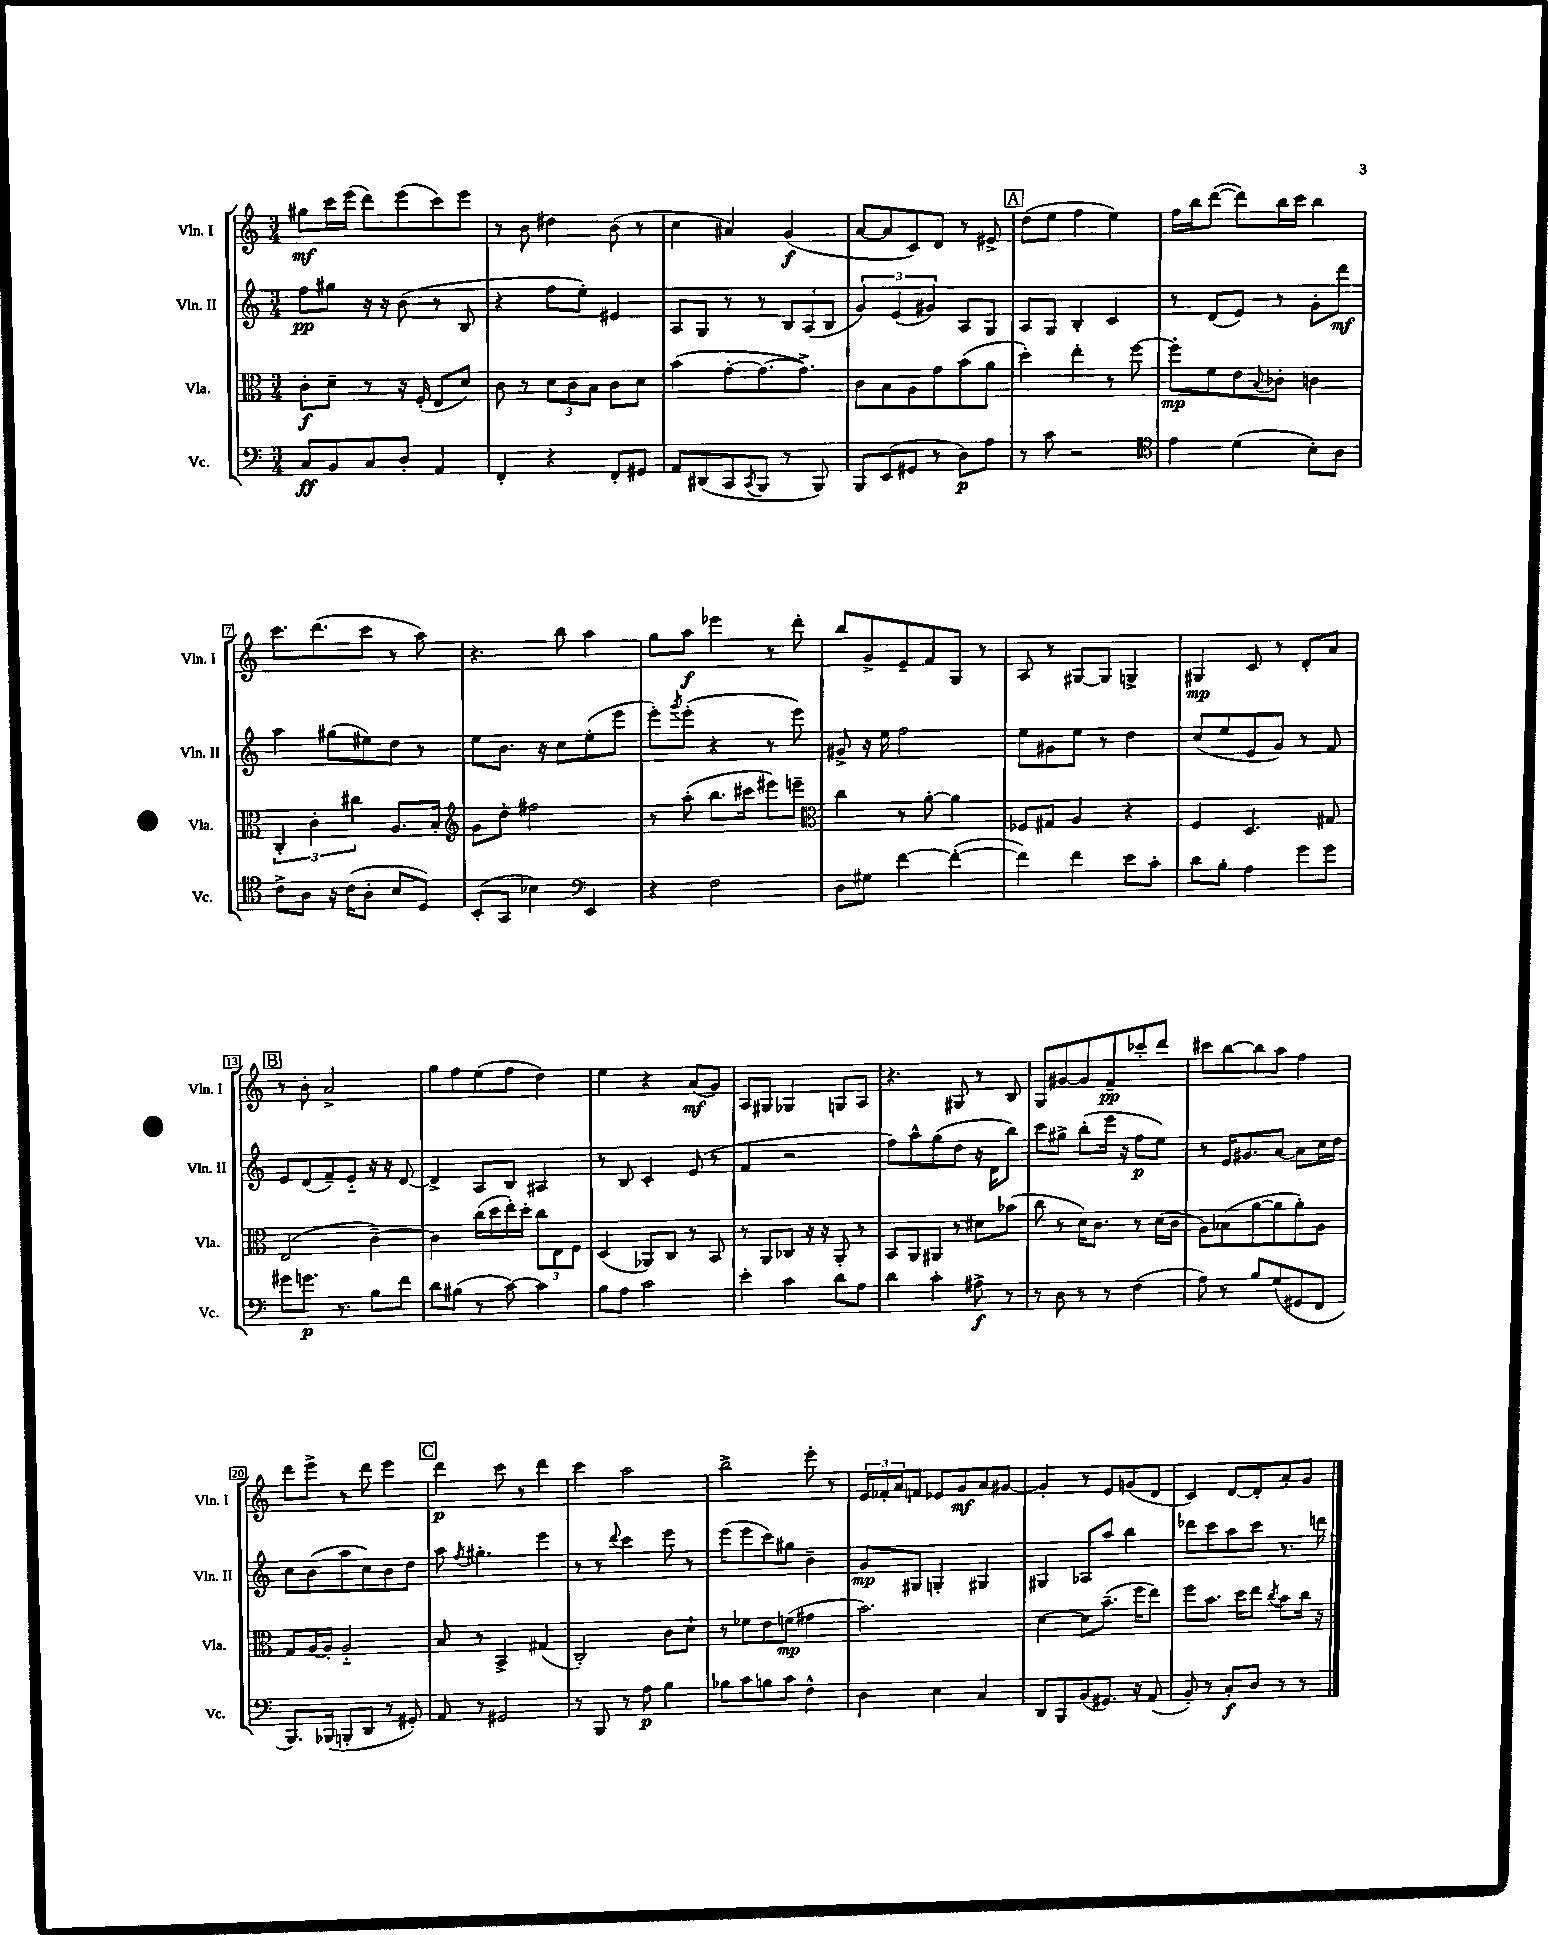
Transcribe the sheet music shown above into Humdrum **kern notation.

**kern	**dynam	**kern	**dynam	**kern	**dynam	**kern	**dynam
*part4	*part4	*part3	*part3	*part2	*part2	*part1	*part1
*staff4	*staff4	*staff3	*staff3	*staff2	*staff2	*staff1	*staff1
*I"Vc.	*	*I"Vla.	*	*I"Vln. II	*	*I"Vln. I	*
*I'Vc.	*	*I'Vla.	*	*I'Vln. II	*	*I'Vln. I	*
*clefF4	*	*clefC3	*	*clefG2	*	*clefG2	*
*k[]	*	*k[]	*	*k[]	*	*k[]	*
*M3/4	*	*M3/4	*	*M3/4	*	*M3/4	*
=1	=1	=1	=1	=1	=1	=1	=1
8C/L	ff	8c'\L	f	8ff\L	pp	8gg#X\L	mf
8BB/	.	8d~\J	.	8gg#X\J	.	16ccc\L	.
.	.	.	.	.	.	(16eee\JJ	.
8C/	.	8r	.	16r	.	8ddd\L)	.
.	.	.	.	16r	.	.	.
8D'/J	.	16r	.	(8b\	.	(8eee\	.
.	.	(16F'/	.	.	.	.	.
4AA/	.	8E/L	.	8r	.	8ccc\)	.
.	.	8d/J)	.	8B/	.	8eee\J	.
=2	=2	=2	=2	=2	=2	=2	=2
4FF'/	.	8c\	.	4r	.	8r	.
.	.	8r	.	.	.	8b\	.
4r	.	12d\L	.	8ff\L	.	4dd#X\	.
.	.	12c\	.	.	.	.	.
.	.	.	.	8ee'\J)	.	.	.
.	.	12B\J	.	.	.	.	.
8FF'/L	.	8c\L	.	4e#X/	.	(8b\	.
8GG#X/J	.	8d\J	.	.	.	8r	.
=3	=3	=3	=3	=3	=3	=3	=3
8AA/L	.	(4b\	.	8A/L	.	4cc\	.
(8DD#X/	.	.	.	8G/J	.	.	.
8CC/	.	[8g'\L	.	8r	.	4a#X/)	.
8qCC/	.	.	.	.	.	.	.
8BBB/J	.	8.g\_	.	8r	.	.	.
8r	.	.	.	12B/L	.	(4g/	f
.	.	8.g^\J])	.	.	.	.	.
.	.	.	.	(12A/	.	.	.
8BBB/)	.	.	.	.	.	.	.
.	.	.	.	12B/J	.	.	.
=4	=4	=4	=4	=4	=4	=4	=4
8BBB/L	.	8c\L	.	6g/)	.	[8a/L	.
(8EE/	.	8B\	.	.	.	8a/]	.
.	.	.	.	(6e/	.	.	.
8GG#X/J	.	8A\	.	.	.	8c/)	.
.	.	.	.	6g#X/)	.	.	.
8r	.	8g\	.	.	.	8d/J	.
8D\L)	p	(8b\	.	8A/L	.	8r	.
8A\J	.	8a\J	.	8G/J	.	8e#X^/	.
!!LO:REH:place=s1:t=A
=5	=5	=5	=5	=5	=5	=5	=5
8r	.	4dd'\)	.	8A/L	.	(8dd\L	.
8c\	.	.	.	8G/J	.	8ee\J	.
2r	.	4ee'\	.	4B'/	.	4ff\	.
.	.	8r	.	4c/	.	4ee\)	.
.	.	[8ff\	.	.	.	.	.
=6	=6	=6	=6	=6	=6	=6	=6
*clefC4	*	*	*	*	*	*	*
4e\	.	8ff'\L]	mp	8r	.	16ff\LL	.
.	.	.	.	.	.	16bb\J	.
.	.	8f\	.	(8d/L	.	([8ddd\J	.
(4d\	.	8e\	.	8e/J)	.	8ddd\L])	.
.	.	8qqB/	.	.	.	.	.
.	.	8c-X'\J	.	8r	.	16bb\L	.
.	.	.	.	.	.	16ccc\JJ	.
8B'\L)	.	4cn\	.	8g'\L	.	4bb\	.
8A\J	.	.	.	8ddd\J	mf	.	.
!!LO:LB:g=z
=7	=7	=7	=7	=7	=7	=7	=7
8c^\L	.	6C'/	.	4aa\	.	8.ccc\L	.
8A\J	.	.	.	.	.	.	.
.	.	6c'\	.	.	.	.	.
.	.	.	.	.	.	(8.ddd\	.
16r	.	.	.	(8gg#X\L	.	.	.
(16c\KL	.	.	.	.	.	.	.
.	.	6cc#X\	.	.	.	.	.
8A'\J	.	.	.	8ee#X\)	.	8ccc\J	.
8B/L	.	8.A/L	.	8dd\J	.	8r	.
8D/J)	.	.	.	8r	.	8aa\)	.
.	.	16B'/Jk	.	.	.	.	.
=8	=8	=8	=8	=8	=8	=8	=8
*	*	*clefG2	*	*	*	*	*
(8BB'/L	.	8g\L	.	8ee\L	.	4.r	.
8GG/J	.	8dd'\J	.	8.b\J	.	.	.
4B-X\)	.	2ff#X\	.	.	.	.	.
.	.	.	.	16r	.	.	.
.	.	.	.	8cc\L	.	8bb\	.
*clefF4	*	*	*	*	*	*	*
4EE/	.	.	.	(8ee'\	.	4aa\	.
.	.	.	.	8eee\J	.	.	.
=9	=9	=9	=9	=9	=9	=9	=9
4r	.	8r	.	8eee'\L)	.	8gg\L	.
.	.	.	.	8qggg/	.	.	.
.	.	(8aa'\	.	(8eee'\J	.	8aa\J	f
2F\	.	8.bb\L	.	4r	.	4eee-X\	.
.	.	16ccc#X\Jk	.	.	.	.	.
.	.	8eee#X\L)	.	8r	.	8r	.
.	.	8eeen~\J	.	8eee\)	.	8ddd'\	.
=10	=10	=10	=10	=10	=10	=10	=10
*	*	*clefC3	*	*	*	*	*
8D\L	.	4cc\	.	8g#X^/	.	8bb/L	.
8G#X\J	.	.	.	16r	.	8g^/	.
.	.	.	.	16ee\	.	.	.
[4f\	.	8r	.	2ff\	.	8e~/	.
.	.	[8a'\	.	.	.	8f/	.
(4f'\_	.	4a\]	.	.	.	8G/J	.
.	.	.	.	.	.	8r	.
=11	=11	=11	=11	=11	=11	=11	=11
4f\])	.	8F-X/L	.	8ee\L	.	8A/	.
.	.	8G#X/J	.	8g#X\	.	8r	.
4f\	.	4A/	.	8ee\J	.	[8G#X/L	.
.	.	.	.	8r	.	8G#/J]	.
8e\L	.	4r	.	4dd\	.	4Gn^/	.
8c'\J	.	.	.	.	.	.	.
=12	=12	=12	=12	=12	=12	=12	=12
8d\L	.	4F/	.	(8cc/L	.	4G#X/	mp
8B'\J	.	.	.	8ee/	.	.	.
4A\	.	4.D/	.	8e/	.	8c/	.
.	.	.	.	8g/J)	.	8r	.
8g\L	.	.	.	8r	.	8d'/L	.
8g\J	.	8G#X/	.	8f/	.	8a/J	.
!!LO:LB:g=z
!!LO:REH:place=s1:t=B
=13	=13	=13	=13	=13	=13	=13	=13
8g#X\L	.	(2E/	.	8e/L	.	8r	.
8.gn\J	p	.	.	(8d/	.	8b'\	.
.	.	.	.	8f~/)	.	2a^/	.
8.r	.	.	.	.	.	.	.
.	.	.	.	8e/J	.	.	.
8B\L	.	[4c~\)	.	16r	.	.	.
.	.	.	.	16r	.	.	.
8f\J	.	.	.	[8d/	.	.	.
=14	=14	=14	=14	=14	=14	=14	=14
8d\L	.	4c\]	.	4d^/]	.	8gg\L	.
(8B#X\J	.	.	.	.	.	8ff\	.
8r	.	(16cc\LL	.	8A/L	.	(8ee\	.
.	.	16dd\	.	.	.	.	.
[8c\)	.	16ee'\)	.	8B/J	.	8ff\J	.
.	.	16dd'\JJ	.	.	.	.	.
4c\]	.	12cc\L	.	4A#X/	.	4dd\)	.
.	.	12E\	.	.	.	.	.
.	.	12F\J	.	.	.	.	.
=15	=15	=15	=15	=15	=15	=15	=15
8B\L	.	(4D/	.	8r	.	4ee\	.
8A\J	.	.	.	8B/	.	.	.
2c\	.	8AA-X/L)	.	4c'/	.	4r	.
.	.	8C/J	.	.	.	.	.
.	.	8r	.	(8e/	.	(8a/L	mf
.	.	8BB/	.	8r	.	8g/J)	.
=16	=16	=16	=16	=16	=16	=16	=16
4e'\	.	8r	.	4f/	.	8A/L	.
.	.	8AA/L	.	.	.	8G#X/J	.
4c\	.	8C-X/J	.	2r	.	4G-X/	.
.	.	16r	.	.	.	.	.
.	.	16r	.	.	.	.	.
8d\L	.	8AA'/	.	.	.	8Gn/L	.
8A\J	.	8r	.	.	.	8A/J	.
=17	=17	=17	=17	=17	=17	=17	=17
4d\	.	8BB/L	.	8ff\L)	.	4.r	.
.	.	8AA/	.	8aa^^\	.	.	.
4c'\	.	8AA#X/J	.	(8gg\	.	.	.
.	.	8r	.	8dd\J	.	8G#X/	.
8A#X^\	f	8d#X\L	.	16r	.	8r	.
.	.	.	.	16d\KL	.	.	.
8r	.	(8b-X\J	.	8bb\J)	.	8B/	.
=18	=18	=18	=18	=18	=18	=18	=18
8r	.	8cc\	.	8ccc\L	.	8G/L	.
8D\	.	8r	.	8gg#X^\J	.	[8g#X/	.
8r	.	16d\KL)	.	(8bb'\L	.	8g#/]	.
.	.	8.c\J	.	.	.	.	.
8r	.	.	.	16eee\Jk	.	8f~/	pp
.	.	.	.	16r	.	.	.
(4F\	.	8r	.	8ff\L	p	8ccc-X'/	.
.	.	(16d\LL	.	8ee\J)	.	8ddd/J	.
.	.	16c\JJ	.	.	.	.	.
=19	=19	=19	=19	=19	=19	=19	=19
8A\)	.	8A\L)	.	8r	.	8ccc#X\L	.
8r	.	(8B-X\	.	16e/KL	.	[8bb\	.
.	.	.	.	8.g#X/	.	.	.
8B/L	.	[8a\	.	.	.	8bb\]	.
(8G/	.	8a\]	.	[8a/J	.	8aa\J	.
8GG#X/	.	8a'\)	.	8a\L]	.	4ff\	.
8FF/J	.	8A\J	.	16cc\L	.	.	.
.	.	.	.	16dd\JJ	.	.	.
!!LO:LB:g=z
=20	=20	=20	=20	=20	=20	=20	=20
8.BBB/L)	.	8G/L	.	8cc\L	.	8ddd\L	.
.	.	[16A/L	.	(8b\	.	8eee^\J	.
(16BBB-X/Jk	.	16A'/JJ]	.	.	.	.	.
8BBBn'/L	.	2A/	.	8aa\	.	8r	.
8DD/J	.	.	.	8cc\)	.	8ddd\	.
8r	.	.	.	8b\	.	4eee\	.
8GG#X'/)	.	.	.	8dd\J	.	.	.
!!LO:REH:place=s1:t=C
=21	=21	=21	=21	=21	=21	=21	=21
8AA/	.	8B/	.	8aa\	.	4ddd\	p
.	.	.	.	8qff/	.	.	.
8r	.	8r	.	4.gg#X'\	.	.	.
2GG#X/	.	4BB^/	.	.	.	8ccc\	.
.	.	.	.	.	.	8r	.
.	.	(4G#X/	.	4eee\	.	4ddd\	.
=22	=22	=22	=22	=22	=22	=22	=22
8r	.	2C'/)	.	8r	.	4ccc\	.
8BBB/	.	.	.	8r	.	.	.
.	.	.	.	8qqddd/	.	.	.
8r	.	.	.	4ccc\	.	2aa\	.
8A\	p	.	.	.	.	.	.
4B\	.	8c\L	.	8eee\	.	.	.
.	.	8d`\J	.	8r	.	.	.
=23	=23	=23	=23	=23	=23	=23	=23
8B-X\L	.	8r	.	(8eee\L	.	2bb^\	.
8c\	.	8f-X\L	.	8eee\	.	.	.
8Bn\	.	8e\	.	8ccc\)	.	.	.
8c\J	.	(8fn\J	mp	8gg#X\J	.	.	.
4F^^\	.	4g#X\	.	4b~\	.	8eee'\	.
.	.	.	.	.	.	8r	.
=24	=24	=24	=24	=24	=24	=24	=24
4D\	.	2.b\)	.	8g/L	mp	24e/LL	.
.	.	.	.	.	.	24f-X'/	.
.	.	.	.	.	.	24a/J	.
.	.	.	.	8G#X/J	.	8fn/J	.
4E\	.	.	.	4Gn'/	.	8e-X/L	.
.	.	.	.	.	.	8g/	mf
4C/	.	.	.	4G#X/	.	8a/	.
.	.	.	.	.	.	[8g#X/J	.
=25	=25	=25	=25	=25	=25	=25	=25
8DD/L	.	[4d\	.	4G#X/	.	4g#'/]	.
8BBB/	.	.	.	.	.	.	.
(8BB/	.	8d\L]	.	8A-X/L	.	8r	.
8.GG#X/J)	.	(8.b~\J	.	8aa/J	.	8e/L	.
.	.	.	.	4bb\	.	(8gn/	.
16r	.	16ff\KL	.	.	.	.	.
(8AA/	.	8ee\J)	.	.	.	8d/J	.
=26	=26	=26	=26	=26	=26	=26	=26
8BB'/)	.	8ff\L	.	8ddd-X\L	.	4c/)	.
8r	.	8.b\J	.	8ccc\	.	.	.
8C'/L	f	.	.	8aa\	.	[8d/L	.
.	.	16dd\KL	.	.	.	.	.
8D/J	.	8ee\J	.	8ccc\J	.	8d'/]	.
.	.	8qcc/	.	.	.	.	.
8r	.	8b\L	.	8.r	.	8a'/	.
8r	.	16cc\Jk	.	.	.	8g/J	.
.	.	16r	.	16dddn\	.	.	.
==	==	==	==	==	==	==	==
*-	*-	*-	*-	*-	*-	*-	*-
